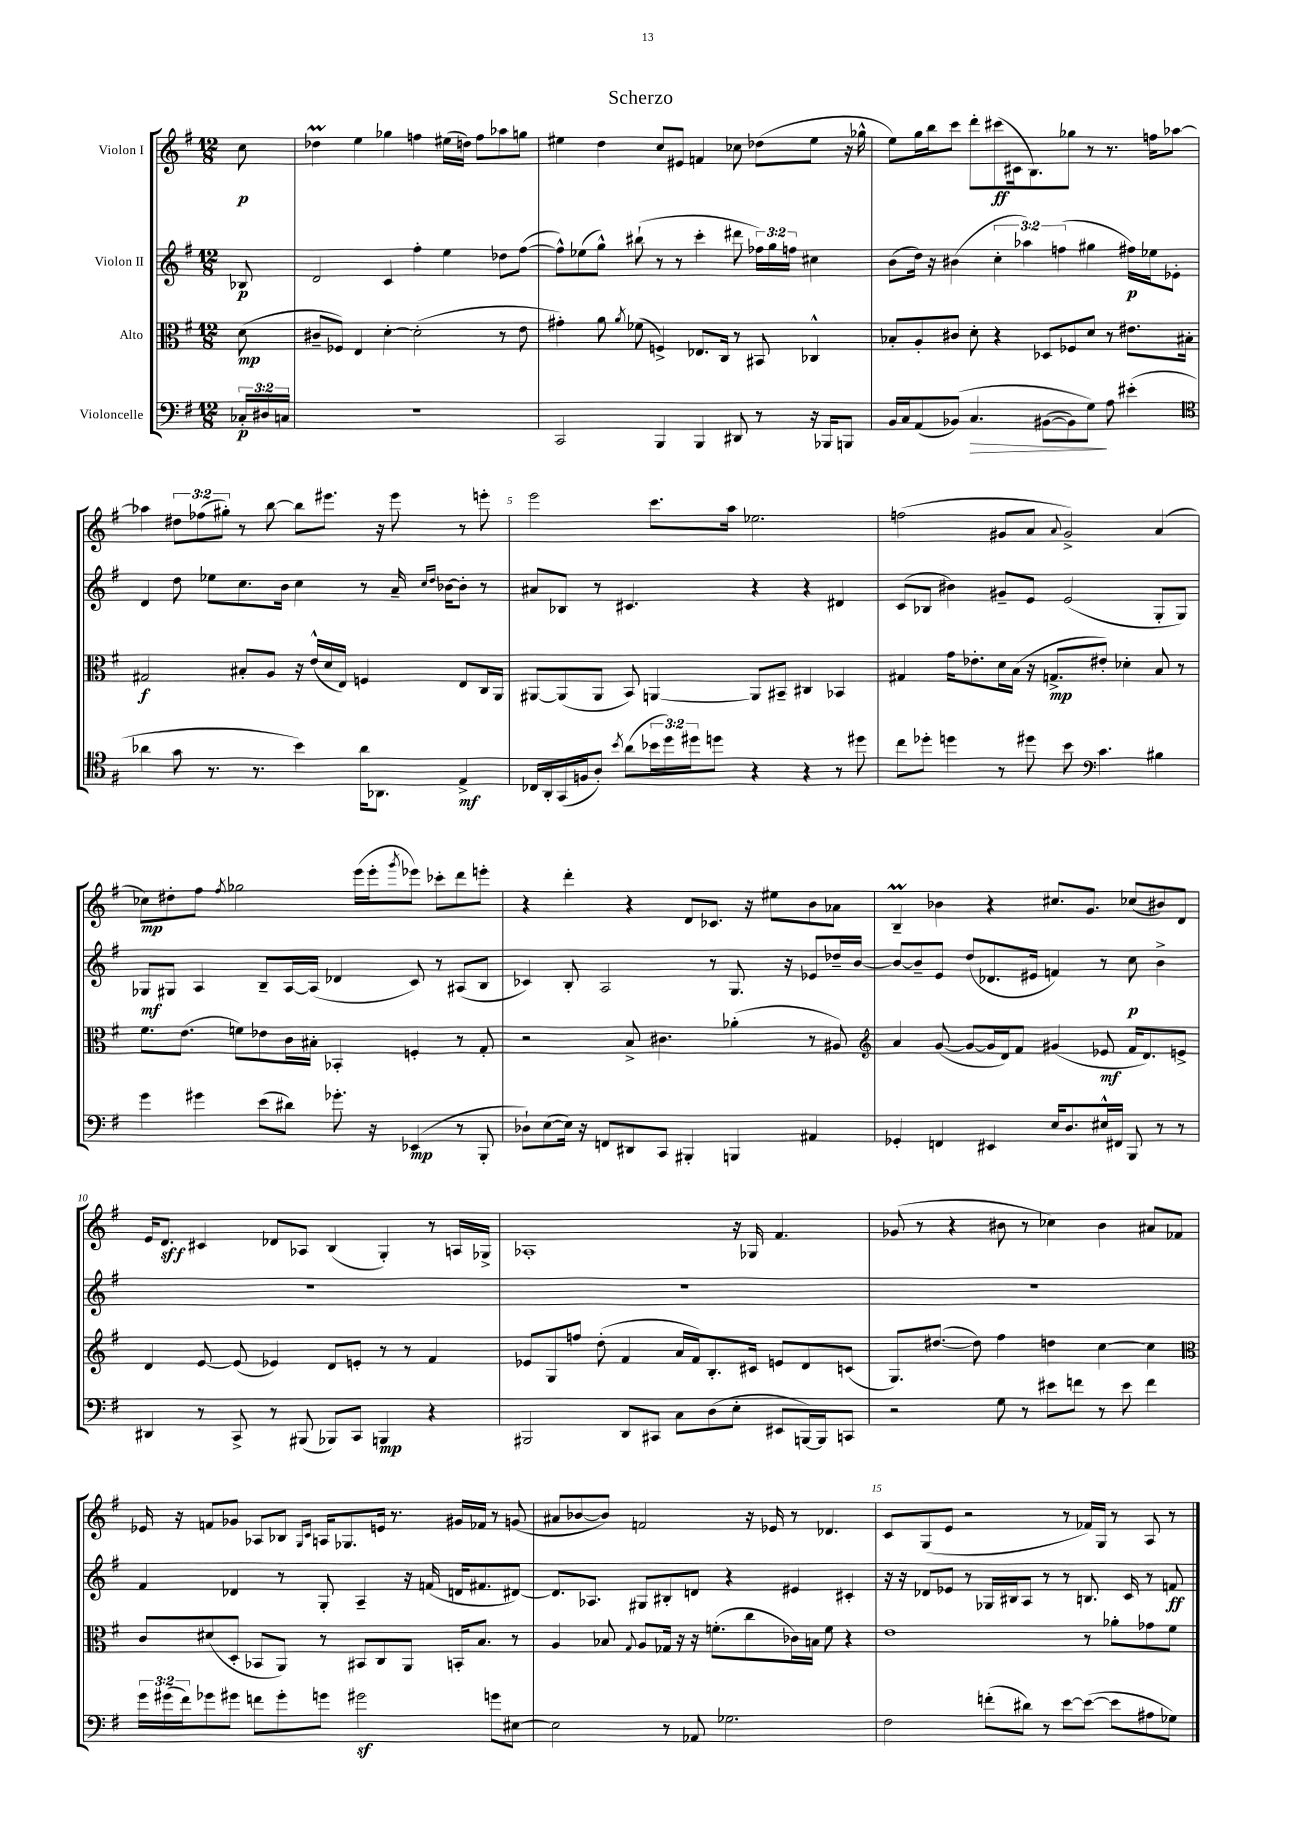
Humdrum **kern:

**kern	**kern	**kern	**kern
*staff4	*staff3	*staff2	*staff1
*clefF4	*clefC3	*clefG2	*clefG2
*k[f#]	*k[f#]	*k[f#]	*k[f#]
*M12/8	*M12/8	*M12/8	*M12/8
24C-'/LL	(8d\	8B-/	8cc\
24D#/	.	.	.
24C/JJ	.	.	.
=	=	=	=
1.r	8c#~/L	2d/	4dd-\
.	8F-/J)	.	.
.	4E/	.	4ee\
.	[4d'\	4c/	4gg-\
.	(2d'\]	4ff#'\	4ff\
.	.	4ee\	(16ee#\LL
.	.	.	16dd\JJ)
.	.	.	8ff\L
.	8r	8dd-\L	8aa-\
.	8e\	([8ff#\J	8gg\J
=	=	=	=
2CC/	4g#'\)	8ff#^^\]L)	4ee#\
.	.	(8ee-\	.
.	8a\	8gg^^\J)	4dd\
.	8qa/	.	.
.	(8f-\	(8bb#`\	.
4BBB/	4F^/)	8r	8cc/L
.	.	8r	8e#/J
4BBB/	8.E-/L	4ccc'\	4f/
.	16C/Jk	.	.
8DD#/	8r	8ddd#\	8cc-\
8r	8BB#/	24ff-\LL)	(8dd-\L
.	.	24gg\	.
.	.	24ff\JJ	.
16r	4C-^^/	4cc#\	8ee#\J
16BBB-/LK	.	.	.
8BBB/J	.	.	16r
.	.	.	16gg-^^\
=	=	=	=
16BB/LL	8B-'/L	(8b\L	8ee\L)
16C/J	.	.	.
(8AA/	8A'/	16dd\Jk)	16gg\L
.	.	16r	16bb\J
&(8BB-/J)	8c#/J	(4b#\	8ccc\J
4.C/	8d'\	.	8ddd'\L
.	4r	6cc'\	(8ccc#\
.	.	.	16c#\k
.	.	6aa-\)	.
.	.	.	8.B\)
([8BB#\L	8D-/L	.	.
.	.	(6ff\	.
8BB#\])	8F-/	.	8gg-\J
8G\J&)	8d/J	4gg#\	8r
8A\	8r	.	8.r
(4e#'\	8.e#\L	16ff#\LL)	.
.	.	16ee-\J	16ff\LK
.	.	8e-'\J	[8aa-\J
.	16B#'\Jk	.	.
=	=	=	=
*clefC4	*	*	*
4a-\	2G#/	4d/	4aa-\]
8g\	.	8dd\	12dd#\L
.	.	.	(12ff-\
8.r	.	8ee-\L	.
.	.	.	12gg#'\J)
.	8B#'/L	8.cc\	8r
8.r	.	.	.
.	8A/J	.	[8bb\
.	.	16b\Jk	.
4b\)	16r	4cc\	8bb\]L
.	(16e^^/LL	.	.
.	16d/	.	8.eee#\J
.	16E/JJ)	.	.
16a-\LK	4F/	8r	.
8.AA-\J	.	.	16r
.	.	16a~/	8eee#\
.	.	16qqcc/LL	.
.	.	16qqdd/JJ	.
.	.	[16b-\LK	.
4E^/	8E/L	8b-'\]J	8r
.	16C/L	8r	8eee'\
.	16AA/JJ	.	.
=	=	=	=
16C-/LL	[8AA#/L	8a#/L	2eee\
16AA'/	.	.	.
(16GG/	(8AA#/]	8B-/J	.
16F/J	.	.	.
8A'/J)	8AA#/J	8r	.
8qb/	.	.	.
(8a\L	8BB/)	4.c#/	.
24b-\L	[4AA/	.	8.ccc\L
24dd\)	.	.	.
24dd#\J	.	.	.
8dd\J	.	.	.
.	.	.	16aa\Jk
4r	8AA/]L	4r	2.ee-\
.	8BB#~/J	.	.
4r	4C#/	4r	.
8r	4BB-/	4d#/	.
8dd#\	.	.	.
=	=	=	=
8cc\L	4G#/	(8c/L	(2ff\
8dd-'\J	.	8B-/J	.
4dd\	16g\LK	4b#\)	.
.	8.e-'\	.	.
8r	16d\L	8g#~/L	8g#/L
.	(16B\JJ	.	.
8dd#\	16r	8e/J	8a/J
.	8.G^/L	.	.
.	.	.	8qqa/
8b\	.	(2e/	2g#^/)
*clefF4	*	*	*
4.c\	8e#'/J)	.	.
.	4d-'\	.	.
4B#\	8B/	8G'/L	(4a/
.	8r	8G/J)	.
=	=	=	=
4g\	8.f#\L	8G-/L	8cc-\L)
.	.	8G#/J	8dd#'\
.	(8.e\J	.	.
4g#\	.	4A/	8ff#\J
.	.	.	8qff#/
.	8f\L)	.	2gg-\
(8e\L	8e-\	8B~/L	.
8d#\J)	16c\L	[16A/L	.
.	16B#'\JJ	(16A/]JJ	.
8.g-'\	4BB-'/	4d-/	.
.	.	.	(16eee\LL
16r	.	.	16eee'\J
.	.	.	8qggg/
(4EE-/	4F'/	8c/)	8eee-\J)
.	.	8r	8ccc-'\L
8r	8r	(8A#/L	8ddd\
8BBB'/	8G'/	8B/J	8eee'\J
=	=	=	=
8D-`\L)	2r	4c-/)	4r
([8E\	.	.	.
16E\]Jk)	.	8B'/	4ddd'\
16r	.	.	.
8FF/L	.	2A/	.
8DD#/	8B^/	.	4r
8CC/J	4.c#\	.	.
4BBB#'/	.	.	8d/L
.	.	8r	8.c-/J
4BBB/	(4a-'\	8.G/	.
.	.	.	16r
.	.	.	8ee#\L
.	.	16r	.
4AA#/	8r	8e-/L	8b\
.	8A#/)	16dd-~/L	8a-\J
.	.	[16b/JJ	.
=	=	=	=
*	*clefG2	*	*
4GG-'/	4a/	8b/_L	4B~/
.	.	8b~/]	.
4FF/	([8g/	8e/J	4b-\
.	8g/_L	(8dd/L	.
4EE#/	16g/]L	8.d-/	4r
.	16d/J)	.	.
.	8f#/J	.	.
.	.	16e#/Jk	.
16E/LK	(4g#/	4f/)	8.cc#/L
8.D/	.	.	.
.	.	.	8.g/J
16E#^^/L	8e-/	8r	.
16FF#/JJ	.	.	.
8BBB/	16f#/LK	8cc\	(8cc-/L
.	8.d/)	.	.
8r	.	4b^\	8b#/)
8r	8e^/J	.	8d/J
=	=	=	=
4DD#/	4d/	1.r	16e/LK
.	.	.	8.d/J
8r	[8e/	.	4c#/
8CC^/	(8e/]	.	.
8r	4e-/)	.	8d-/L
(8BBB#/	.	.	8A-/J
8BBB-/L)	8d/L	.	(4B/
8CC/J	8e'/J	.	.
4BBB/	8r	.	4G'/)
.	8r	.	.
4r	4f#/	.	8r
.	.	.	16A/LL
.	.	.	16G-^/JJ
=	=	=	=
2BBB#/	8e-/L	1.r	1A-'
.	8G/	.	.
.	8ff/J	.	.
.	(8dd'\	.	.
8DD/L	4f#/	.	.
8CC#/J	.	.	.
8C\L	16a/LL	.	.
.	16f#/J)	.	.
(8D\	8.B'/	.	.
8E'\J	.	.	16r
.	16c#/Jk	.	16G-/
8EE#/L	8e/L	.	4.f#/
[16BBB/L)	8d/	.	.
16BBB/]J	.	.	.
8CC/J	(8c/J	.	.
=	=	=	=
2r	8.G/L)	1.r	(8g-/
.	.	.	8r
.	([8.dd#/J	.	.
.	.	.	4r
.	8dd#\])	.	.
8G\	4ff#\	.	8b#\
8r	.	.	8r
8e#\L	4dd\	.	4cc-\)
8f\J	.	.	.
8r	[4cc\	.	4b#\
8e#\	.	.	.
4f\	4cc\]	.	8a#/L
.	.	.	8f-/J
=	=	=	=
*	*clefC3	*	*
24g\LL	8c/L	4f#/	16e-/
(24g#\	.	.	.
.	.	.	16r
24f#\J)	.	.	.
8g-\	(8d#/	.	8f/L
8g#\J	8D'/J	4d-/	8g-/J
8f\L	8BB-/L	.	8A-/L
8g#'\	8AA/J)	8r	8B-/J
.	.	.	16qqG/LL
.	.	.	16qqc/JJ
8g\J	8r	8G'/	16A/LK
.	.	.	8.G-/
2g#\	8BB#/L	4A~/	.
.	8C/	.	16e/Jk
.	.	.	8.r
.	8AA/J	16r	.
.	.	(16f/	.
.	16BB'/LK	16d/LK	16g#/LL
.	8.B/J	8.f#/	16f-/JJ
8g\L	.	.	8r
[8E#\J	8r	[8d#/J)	(8g/
=	=	=	=
2E#\]	4A/	8.d#/]L	8a#/L
.	.	.	[8b-/
.	.	8.A-/J	.
.	8B-/	.	8b-/]J)
.	8qqG/	.	.
.	8A/L	8G#/L	2f/
8r	16G-/Jk	8B#'/	.
.	16r	.	.
8AA-/	16r	8d/J	.
.	(8.f'\L	.	.
2.G-\	.	4r	.
.	8cc\	.	16r
.	.	.	16e-/
.	16c-\L)	4e#/	8r
.	16B\JJ	.	.
.	8f\	.	4.d-/
.	4r	4c#'/	.
=	=	=	=
2F#\	1e	16r	8c/L
.	.	16r	.
.	.	8d-/L	(8G/
.	.	8e-/J	8e/J
.	.	8r	2r
(8f'\L	.	16G-/LL	.
.	.	16B#/J	.
8d#\J)	.	8A/J	.
8r	.	8r	.
[8e\L	.	8r	8r
(8e\_J	8r	8.B/	16f-/LL)
.	.	.	16G/JJ
8e\]L	8a-'\L	.	8r
.	.	16c/	.
8A#\	8g-\	8r	8A/
8G-\J)	8f#\J	8f/	8r
==	==	==	==
*-	*-	*-	*-
